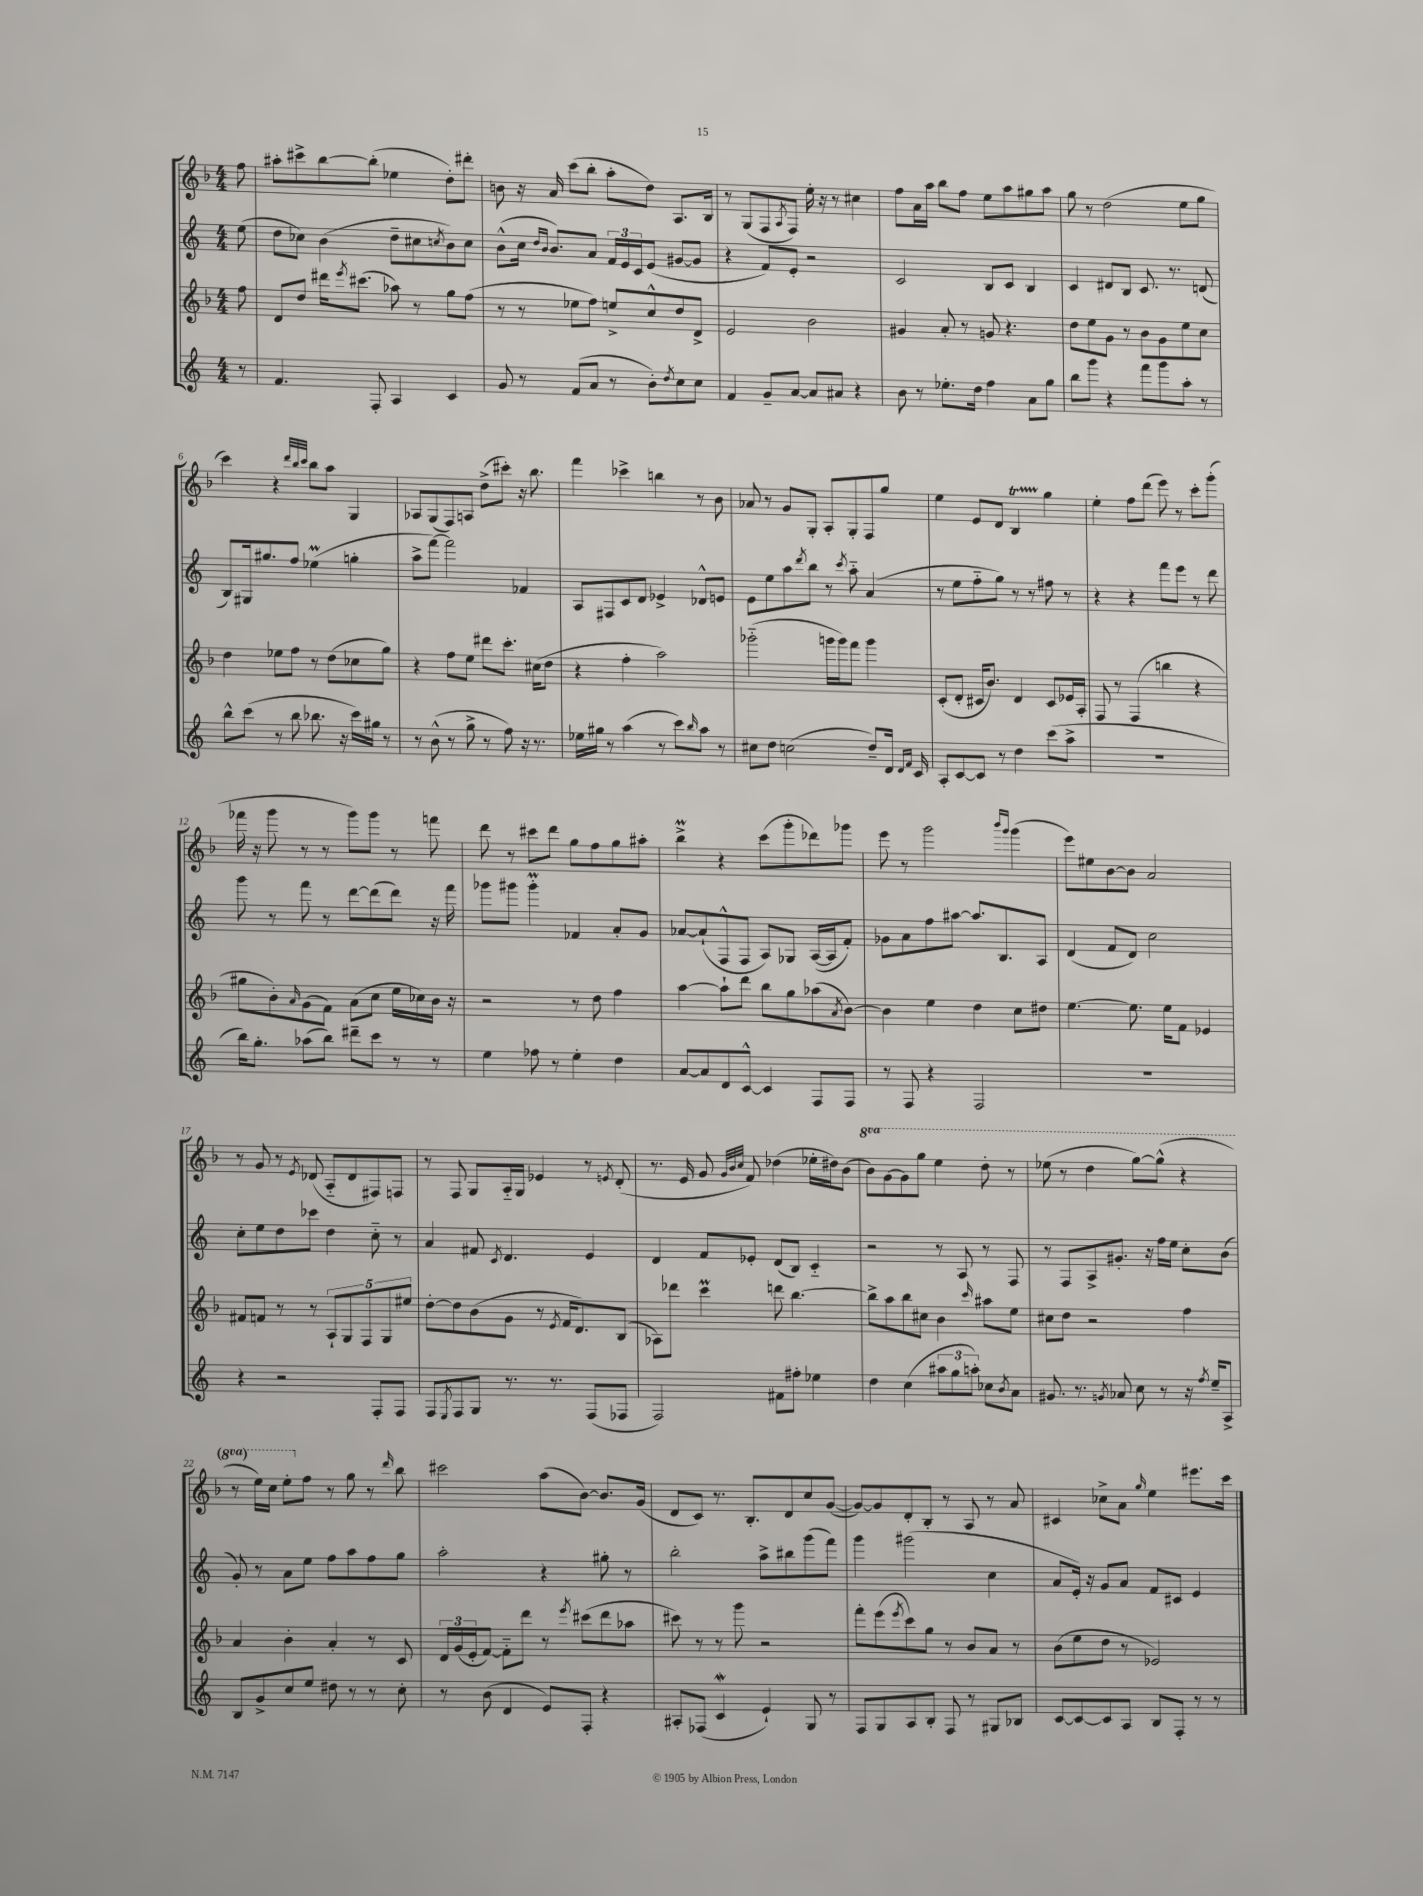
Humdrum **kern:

**kern	**kern	**kern	**kern
*staff4	*staff3	*staff2	*staff1
*clefG2	*clefG2	*clefG2	*clefG2
*k[]	*k[b-]	*k[]	*k[b-]
*M4/4	*M4/4	*M4/4	*M4/4
8r	8ff\	(8ee\	8ff\
=	=	=	=
4.f/	8d/L	8dd\L	8aa#'\L
.	8dd/J	8cc-\J)	8ccc#^\
.	16ddd#\LK	(4b\	[8bb-\
.	8qeee/	.	.
.	(8.ccc#\J	.	.
8F'/	.	.	(8bb-'\]J
4A/	8aa-\)	8dd~\L	4ee-\
.	8r	8cc#\	.
.	.	8qcc/	.
4c/	8gg\L	8b\)	8dd'\L)
.	(8ff\J	8cc\J	8ddd#'\J
=	=	=	=
8g/	8r	(8b^^\L	8b\
8r	8r	16cc\Jk	16r
.	.	16qqdd/LL	.
.	.	16qqb/JJ	.
.	.	8.b/L)	16a/
(8f/L	8ee-\L	.	(8ccc\L
8a/J	8ff\J)	8a/J	8bb-'\J
8r	8ee^/L	24f/LL	8aa'\L
.	.	24e/	.
.	.	24c/J	.
8b'\L)	8cc^^/	(8e/J	8dd\J)
8qdd/	.	.	.
8cc\	8dd/	[8g#/L	8.A/L
8cc\J	8d^/J	8g#/]J	.
.	.	.	16B-/Jk
=	=	=	=
4f/	2e/	4r	8r
.	.	.	(8G/L
8g~/L	.	8f/L)	8F/
.	.	.	8qA/
[8a/J	.	8e'/J	8F/J)
8a/]L	2b-\	2r	16ee'\
.	.	.	16r
8a#/J	.	.	8r
4r	.	.	4cc#\
=	=	=	=
8b\	4g#/	2c/	8ff\L
8r	.	.	16a\L
.	.	.	16aa\JJ
8.ee-'\L	8a'/	.	8bb-\L
.	8r	.	8ff\J
16dd\Jk	.	.	.
4ff\	8g/	8B/L	8ee\L
.	4.r	8c/J	8aa\
8a\L	.	4B/	8gg#\
8gg\J	.	.	8aa\J
=	=	=	=
8bb\L	8dd\L	4c/	8gg\
8ggg\J	8ee\	.	8r
4r	8g\J	8d#/L	(2dd\
.	8r	8B/J	.
8fff\L	8b-\L	8.c/	.
8ggg\	8g\	.	.
.	.	8.r	.
8aa'\J	8ee\	.	8ee\L
8r	8cc\J	(8d/	8gg\J
=	=	=	=
8bb^^\L	4dd\	8B/L)	4ccc\)
(8ccc\J	.	16G#/k	.
.	.	8.gg#/	.
8r	8ee-\L	.	4r
8bb\	8ff\J	8ff/J	.
.	.	.	32qqddd/LLL
.	.	.	32qqbb-/
.	.	.	32qqccc/JJJ
8.bb-\	8r	(4ee-\	8bb-\L
.	(8dd\L	.	8aa\J
16r	.	.	.
16ccc\LL)	8cc-\	4gg'\	4G/
16gg#\JJ	.	.	.
8r	8gg\J)	.	.
=	=	=	=
8r	4r	8aa^\L	8A-/L
(8b^^\	.	[8fff\J)	(8G/
8r	8ff\L	2fff\]	8F/)
8gg^\	8ee\J	.	8A/J
8r	8ddd#\L	.	(8dd^\L
8ff\)	8.ccc'\J	.	8ccc#'\J)
16r	.	4f-/	16r
8.r	(16cc#\LK	.	8.bb-\
.	8dd\J	.	.
=	=	=	=
16ee-\LL	4r	8A/L	4fff\
16gg#\JJ	.	.	.
8r	.	8F#/	.
(4aa\	4ff'\	8c/	4ccc-^\
.	.	8d/J	.
8r	2aa\)	4e-^/	4bb\
8ccc\L)	.	.	.
16qqbb/	.	.	.
8aa\J	.	8d-^^/L	8r
8r	.	8e/J	8b-\
=	=	=	=
8cc#\L	(2ggg-'~\	8e\L	8a-/
8dd\J	.	8ee\	8r
(2cc\	.	8aa\	8g/L
.	.	8qddd/	.
.	.	8bb\J	8G'/J
.	16ggg\LL	8r	8A'/L
.	16ggg\J)	.	.
.	.	8qccc/	.
.	8fff\J	8aa'~\	8G'/
8dd~/L)	4ggg\	(4a/	8F/
16d/Jk	.	.	8gg/J
16qqd/LL	.	.	.
16qqf/JJ	.	.	.
16c/	.	.	.
=	=	=	=
8A'/L	(8c'/L	8r	4ee\
[8c/	8d'/J	8ee\L	.
8c/]J	16c#/LK	8ff'~\	8e/L
.	8.b-/J)	.	.
8r	.	8gg\J)	8d/J
4dd\	4d/	8r	4B-/
.	.	8r	.
(8ccc\L	8c#/L	8ff#\	4gg\
8aa^\J	16e-/L	8r	.
.	16A'/JJ	.	.
=	=	=	=
1r	8F/	4r	4ee'\
.	8r	.	.
.	(4F/	4r	8ff\L
.	.	.	(8ddd\J
.	4bb\	8fff\L	8eee\)
.	.	8eee\J	8r
.	4r	8r	8ccc'\L
.	.	8ddd\	(8ggg'\J
=	=	=	=
16bb\LK)	8gg#\L	8ggg\	16fff-\
8.gg'\J	.	.	16r
.	8b-'\)	8r	8ggg\
.	16qqa/	.	.
(8aa-\L	(8g\	8fff\	8r
8bb\J)	8f\J)	8r	8r
8ddd#~\L	(8a\L	[8ddd\L	8ggg\L)
8ccc\J	8cc\J	(8ddd\]	8ggg\J
8r	16ee\LL	8ddd\J)	8r
.	16cc-\)	.	.
8r	16b-\JJ	16r	8fff\
.	16r	16fff\	.
=	=	=	=
4ee\	2r	8ggg-\L	8ddd\
.	.	8ggg#\J	8r
8ff-\	.	4ggg#'\	8ccc#\L
8r	.	.	8ddd\J
4ee'\	8r	4f-/	8gg\L
.	8dd\	.	8ff\
4dd\	4ff\	8a'/L	8gg\
.	.	8g/J	8aa#'\J
=	=	=	=
[8a/L	[4aa\	[8a-/L	4bb-^\
8a/]	.	(8a-`/]	.
8d/	8aa`\]L	8F^^/	4r
[8c^^/J	8ddd\J	8F/J	.
4c/]	8bb-\L	8A/L)	(8ccc\L
.	8gg\	8G-/J	8ggg'\
8F/L	(8aa-\	([16A/LL	8ddd-\)
.	.	16A/]J	.
.	8qa/	.	.
8F/J	[8b-\J)	8f'/J)	8ggg-\J
=	=	=	=
8r	4b-\]	8g-\L	8eee\
8F/	.	8a\	8r
4r	4ee\	8ff\	2ggg\
.	.	[8aa#\J	.
2F/	4dd\	8.aa#/]L	.
.	.	8.B/	.
.	.	.	16qqbbb-/LL
.	.	.	16qqggg/JJ
.	8cc\L	.	(4ggg\
.	8dd#\J	8A/J	.
=	=	=	=
1r	[4.ee\	(4d/	8eee\L)
.	.	.	8ee#\
.	.	8f/L	[8b-\
.	8.ee\]	8d/J)	8b-\]J
.	.	2cc\	2a/
.	16ee\LK	.	.
.	8f\J	.	.
.	4e-/	.	.
=	=	=	=
4r	8f#/L	8cc'\L	8r
.	8f/J	8ee\	8g/
2r	8r	8dd\	8r
.	.	.	8qe/
.	8r	8ccc-\J	(8d-/
.	10A`/L	4dd\	8A'~/L
.	10G/	.	.
.	.	.	8d-/
.	10F/	.	.
8F'/L	.	8cc'~\	8F#/)
.	10G/	.	.
8F/J	.	8r	8F/J
.	10ee#/J	.	.
=	=	=	=
8F/L	[8dd'\L	4a/	8r
8qE/	.	.	.
8F/	8dd\]	.	8F/
8G/J	(8b-\	8f#/	8G/L
.	.	8qc/	.
8.r	8g\J	4.d/	16A'~/L
.	.	.	16G/JJ
.	8r	.	4e-/
8.r	.	.	.
.	8qe/	.	.
.	16f/LK	.	.
.	8.d/)	.	.
(8F/L	.	4e/	8r
.	.	.	8qe/
8F-/J	(8B-/J	.	(8d'/
=	=	=	=
2F/)	8A-\L)	4d/	8.r
.	8ddd-\J	.	.
.	.	.	16e/
.	4ccc\	8f/L	8g/
.	.	.	32qqg/LLL
.	.	.	32qqb-/
.	.	.	32qqcc/JJJ
.	.	8e-'/J	8f/)
8f#\L	8ddd\	(8d/L	(4dd-\
8ff#'\J	[4.bb-\	8B/J)	.
4ee-\	.	4c'~/	16ee-'\LL
.	.	.	16dd#\J)
.	.	.	(8b-\J
=	=	=	=
4dd\	8bb-^\]L	2r	8bb-\L)
.	8aa\	.	[8gg\
(4cc\	8bb-\	.	8gg\]
.	8cc#\J	.	8ggg\J
12aa#\L	4b-\	8r	4eee\
12gg\	.	.	.
.	.	8A/	.
12aa'\J)	.	.	.
.	16qqccc/	.	.
8cc-\L	8aa#\L	8r	8ddd'\
8qb/	.	.	.
8a\J	8ee\J	8F/	8r
=	=	=	=
8.g#/	8cc#\L	8r	(8eee-\
.	8dd\J	8F/L	8r
8.r	.	.	.
.	2r	8A^/	4ddd\
8qg/	.	.	.
8a-/	.	8.g#'/J	.
8cc\	.	.	[8ggg\L)
.	.	16r	.
8r	.	16ff\LL	(8ggg^^\]J
.	.	16ee\JJ	.
16r	4ff\	8cc'\L	4r
8qff/	.	.	.
16ee~/LK	.	.	.
8A^/J	.	(8b\J	.
=	=	=	=
8B/L	4a/	8g'/)	8r
8g^/	.	8r	16eee\LL)
.	.	.	16ccc\JJ
8cc/	4b-'\	8a\L	8eee'\L
8ee/J	.	8ee\J	8ff\J
8dd#\	4a'/	8ff\L	8r
8r	.	8aa\	8gg\
8r	8r	8ff\	8r
.	.	.	16qqddd/
8cc'\	8c/	8gg\J	8bb-\
=	=	=	=
8r	24d/LL	2aa'\	2ccc#\
.	(24g/	.	.
.	24e'/J	.	.
(8b\	[8f/J)	.	.
4d/	8f'~\]L	.	.
.	8ddd\J	.	.
8e/L)	8r	4r	(8aa\L
.	8qeee/	.	.
8F'/J	(8ccc#\L	.	[8b-\J)
4r	8ddd\	8gg#'\	8.b-/]L
.	8aa-\J	8r	.
.	.	.	(16g/Jk
=	=	=	=
8A#'/L	8ccc#\)	2bb'\	8d/L
(8F-/J	8r	.	8c/J)
4c/	8r	.	8.r
.	8ggg\	.	.
.	.	.	8.B-'/L
4e`/)	2r	8aa^\L	.
.	.	8bb#\	8d/
8G/	.	(8ggg\	8cc/
8r	.	8fff\J)	([8g/J
=	=	=	=
8F/L	8fff'\L	4ggg\	8g/_L)
8G/	(8eee\	.	8g/]
.	8qeee/	.	.
8A/	8ccc\)	(2ggg#\	8d'/
8B'/J	8gg\J	.	8B-'/J
8F/	8r	.	8r
8r	8b-/L	.	8A/
8G#/L	8a/J	4cc\	8r
8B-/J	8r	.	8a/
=	=	=	=
[8c/L	(8b-\L	8a/L	4c#/
8c/_	8ee\	16e'/Jk)	.
.	.	16r	.
8c/]	8dd\J	8g/L	8cc-^\L
8A/J	8r	8a/J	8a\J
.	.	.	16qqgg/
8B/L	2e-/)	8f/L	4ee\
8F'/J	.	8c#/J	.
8r	.	4e/	8.eee#\L
8r	.	.	.
.	.	.	16ccc\Jk
==	==	==	==
*-	*-	*-	*-
